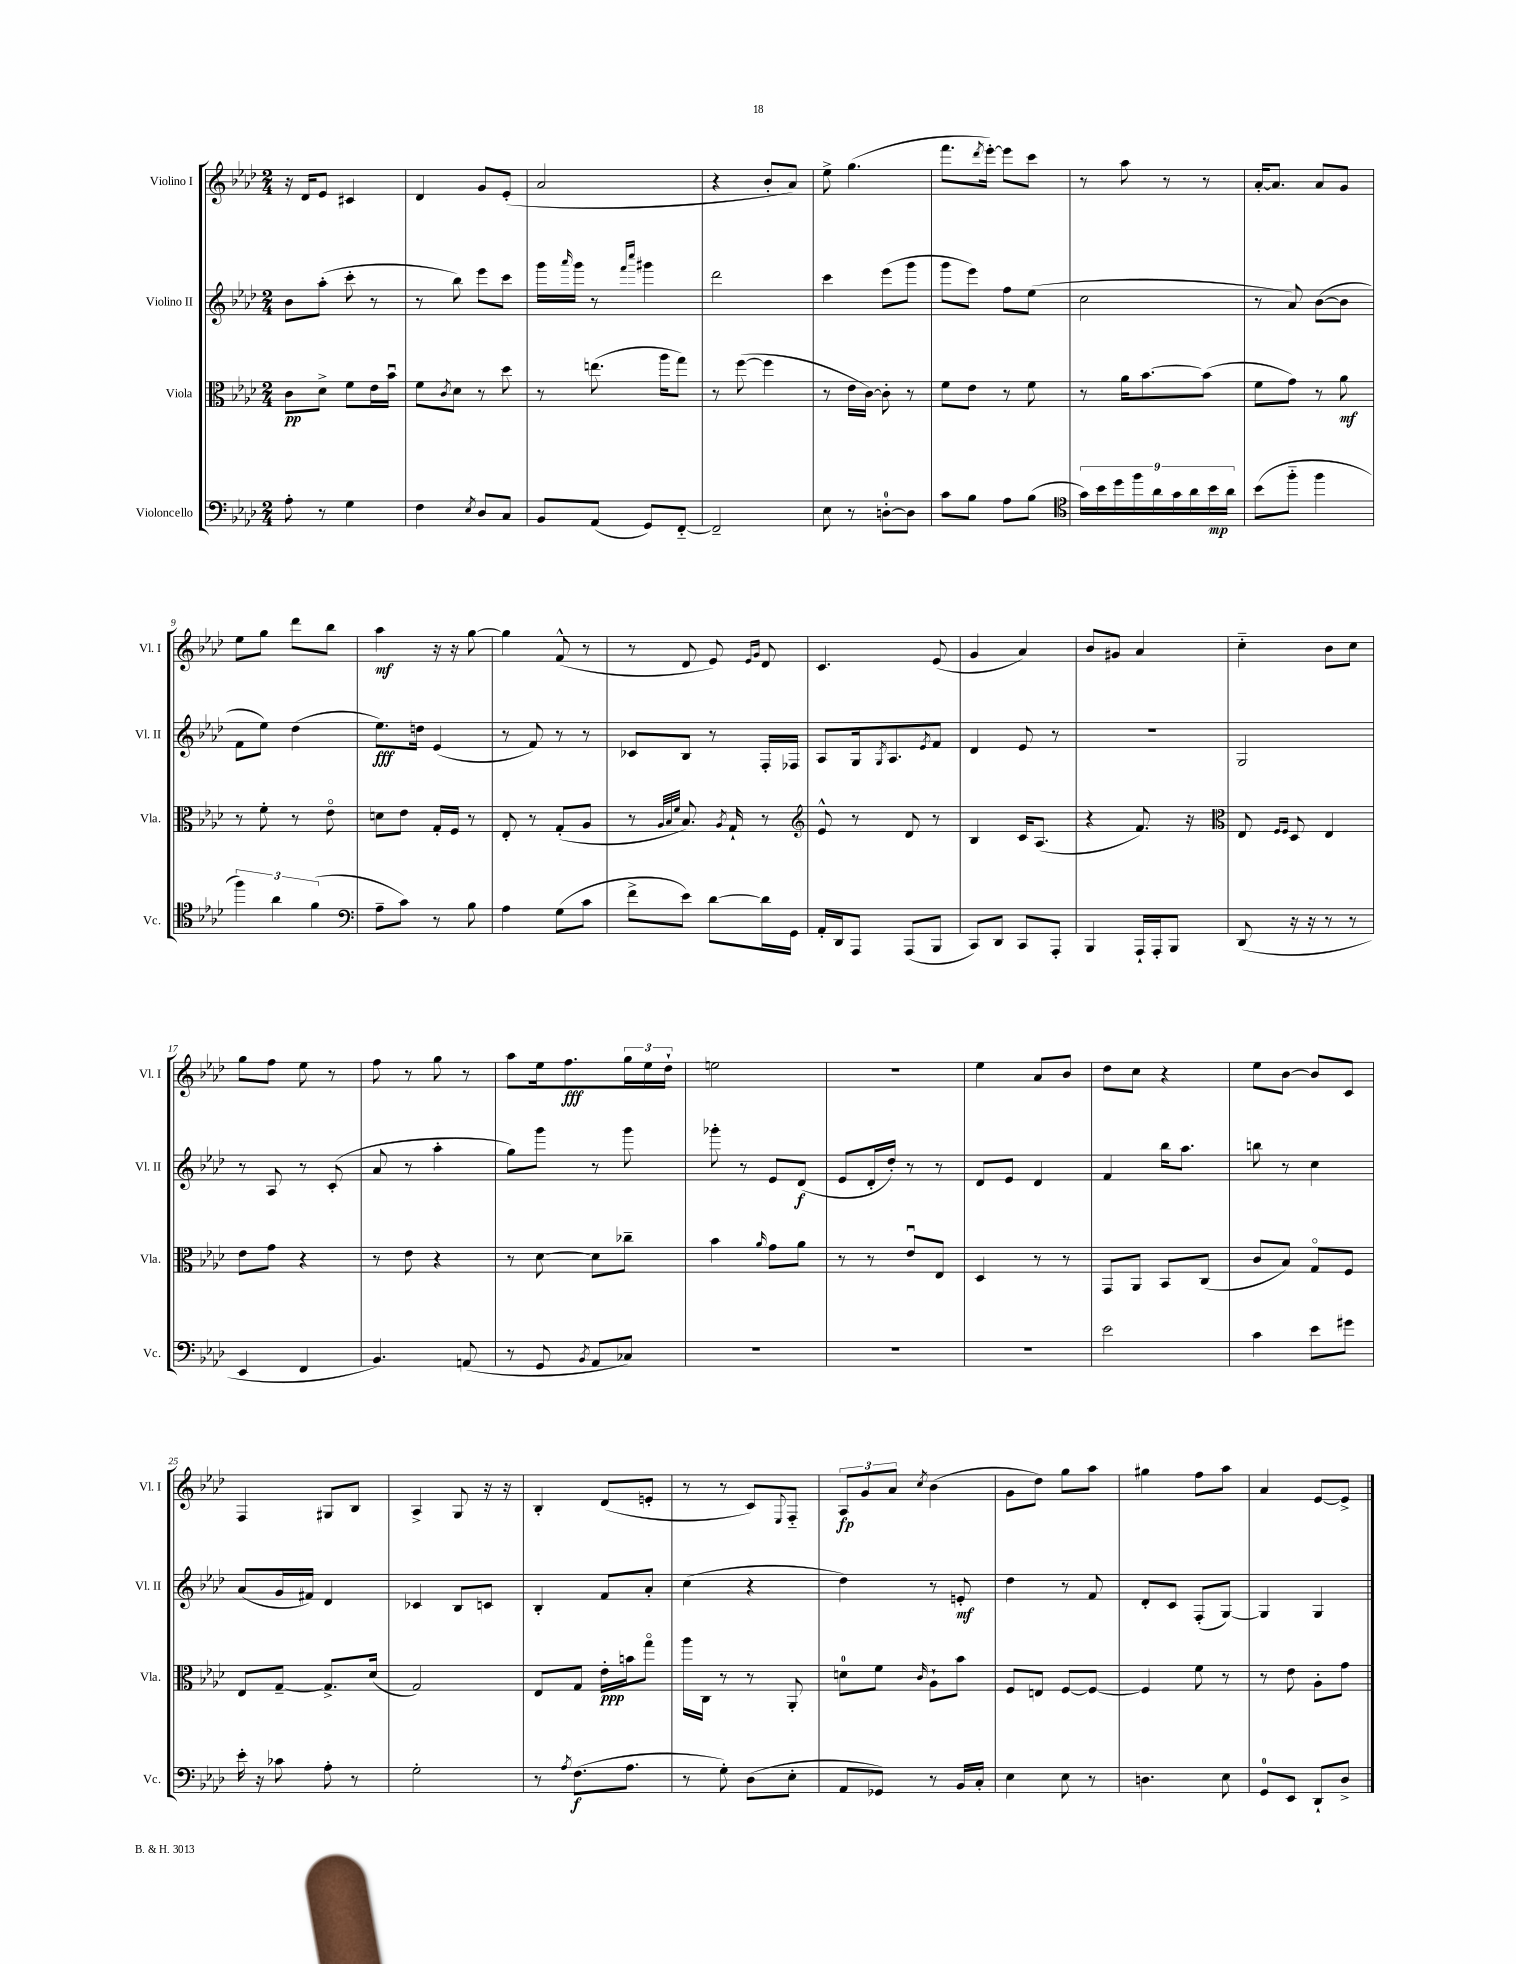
<<
\new StaffGroup <<
\new Staff = "s0" \with { instrumentName = "Violino I" shortInstrumentName = "Vl. I" } {
    \clef treble \key aes \major \numericTimeSignature \time 2/4
    r16 des'16 ees'8 cis'4 |
    des'4 g'8 ees'8-.( |
    aes'2 |
    r4 bes'8-. aes'8) |
    ees''8-> g''4.( |
    f'''8. \acciaccatura { des'''8 } ees'''16~-.) ees'''8 c'''8 |
    r8 aes''8 r8 r8 |
    aes'16~-. aes'8. aes'8 g'8 |
    ees''8 g''8 des'''8 bes''8 |
    aes''4\mf r16 r16 g''8~ |
    g''4 f'8-^( r8 |
    r8 des'8 ees'8) \grace { ees'16 g'16 } des'8 |
    c'4. ees'8( |
    g'4 aes'4) |
    bes'8 gis'8 aes'4 |
    c''4-_ bes'8 c''8 |
    g''8 f''8 ees''8 r8 |
    f''8 r8 g''8 r8 |
    aes''8 ees''16 f''8.\fff \tuplet 3/2 { g''16 ees''16 des''16-! } |
    e''2 |
    R2 |
    ees''4 aes'8 bes'8 |
    des''8 c''8 r4 |
    ees''8 bes'8~ bes'8 c'8 |
    f4 gis8 bes8 |
    aes4-> g8 r16 r16 |
    bes4-. des'8( e'8-. |
    r8 r8 c'8) \appoggiatura { ees8 } f8-_ |
    \tuplet 3/2 { aes8\fp g'8 aes'8 } \acciaccatura { c''8 } bes'4( |
    g'8 des''8) g''8 aes''8 |
    gis''4 f''8 aes''8 |
    aes'4 ees'8~ ees'8-> \bar "|." |
}
\new Staff = "s1" \with { instrumentName = "Violino II" shortInstrumentName = "Vl. II" } {
    \clef treble \key aes \major \numericTimeSignature \time 2/4
    bes'8 aes''8-.( c'''8-. r8 |
    r8 bes''8) ees'''8 c'''8 |
    g'''16 \grace { aes'''16 } g'''16 r8 \grace { f'''16 c''''16 } gis'''4 |
    des'''2 |
    c'''4 ees'''8( g'''8 |
    g'''8 ees'''8) f''8 ees''8( |
    c''2 |
    r8 aes'8) bes'8~( bes'8 |
    f'8 ees''8) des''4( |
    ees''8.\fff) d''16 ees'4( |
    r8 f'8) r8 r8 |
    ces'8 bes8 r8 f16-. fes16 |
    aes8 g16 \acciaccatura { g8 } aes8. \acciaccatura { ees'8 } f'8 |
    des'4 ees'8 r8 |
    R2 |
    g2 |
    r8 aes8 r8 c'8-.( |
    aes'8 r8 aes''4-. |
    g''8) g'''8 r8 g'''8 |
    ges'''8-. r8 ees'8 des'8\f( |
    ees'8 des'16-. des''16-.) r8 r8 |
    des'8 ees'8 des'4 |
    f'4 bes''16 aes''8. |
    b''8 r8 c''4 |
    aes'8( g'16 fis'16) des'4 |
    ces'4 bes8 c'8 |
    bes4-. f'8 aes'8-. |
    c''4( r4 |
    des''4) r8 e'8-.\mf |
    des''4 r8 f'8 |
    des'8-. c'8 f8-.( g8~) |
    g4 g4 \bar "|." |
}
\new Staff = "s2" \with { instrumentName = "Viola" shortInstrumentName = "Vla." } {
    \clef alto \key aes \major \numericTimeSignature \time 2/4
    c'8\pp des'8-> f'8 ees'16 bes'16\downbow |
    f'8 \acciaccatura { c'8 } des'8 r8 des''8 |
    r8 e''8.( aes''16 g''8) |
    r8 f''8~( f''4 |
    r8 ees'16 c'16~) c'8-. r8 |
    f'8 ees'8 r8 f'8 |
    r8 aes'16 bes'8.~ bes'8( |
    f'8 g'8) r8 aes'8\mf |
    r8 f'8-. r8 ees'8\flageolet |
    d'8 ees'8 g16-. f16 r8 |
    ees8-. r8 g8-.( aes8 |
    r8 \grace { aes32 bes32 f'32 } bes8.) \acciaccatura { aes8 } g16-! r8 |
    \clef treble ees'8-^ r8 des'8 r8 |
    bes4 c'16 aes8.( |
    r4 f'8.) r16 |
    \clef alto ees8 \grace { f16 f16 } des8 ees4 |
    ees'8 g'8 r4 |
    r8 ees'8 r4 |
    r8 des'8~ des'8 ces''8-- |
    bes'4 \grace { aes'16 } g'8 aes'8 |
    r8 r8 ees'8\downbow ees8 |
    des4 r8 r8 |
    g,8 aes,8 bes,8 c8( |
    c'8 bes8) g8\flageolet f8 |
    ees8 g8~-- g8.-> des'16( |
    g2) |
    ees8 g8 ees'16-.\ppp b'16 g''8\flageolet |
    aes''16 c16 r8 r8 aes,8-. |
    d'8-0 f'8 \grace { c'16 } aes8-! bes'8 |
    f8 e8 f8~ f8~ |
    f4 f'8 r8 |
    r8 ees'8 aes8-. g'8 \bar "|." |
}
\new Staff = "s3" \with { instrumentName = "Violoncello" shortInstrumentName = "Vc." } {
    \clef bass \key aes \major \numericTimeSignature \time 2/4
    aes8-. r8 g4 |
    f4 \acciaccatura { ees8 } des8 c8 |
    bes,8 aes,8( g,8) f,8~-_ |
    f,2-- |
    ees8 r8 d8-0~-. d8 |
    c'8 bes8 aes8 bes8( |
    \clef tenor \tuplet 9/8 { g'16) bes'16 des''16 f''16 aes'16 g'16 aes'16 bes'16\mp aes'16 } |
    bes'8( f''8-_ f''4 |
    \tuplet 3/2 { f''4) aes'4 f'4( } |
    \clef bass aes8-- c'8) r8 bes8 |
    aes4 g8( c'8 |
    f'8-> ees'8) des'8~ des'16 g,16 |
    aes,16-. des,16 aes,,8 aes,,8( bes,,8 |
    c,8) des,8 c,8 aes,,8-. |
    bes,,4 aes,,16-! aes,,16-. bes,,8 |
    des,8( r16 r16 r8 r8 |
    ees,4 f,4 |
    bes,4.) a,8( |
    r8 g,8 \acciaccatura { bes,8 } aes,8 ces8) |
    R2 |
    R2 |
    R2 |
    ees'2 |
    c'4 ees'8 gis'8 |
    ees'16-. r16 ces'8 aes8-. r8 |
    g2-. |
    r8 \acciaccatura { aes8 } f8.\f( aes8. |
    r8 g8-.) des8( ees8-. |
    aes,8 ges,8) r8 bes,16 c16-. |
    ees4 ees8 r8 |
    d4. ees8 |
    g,8-0 ees,8 des,8-! des8-> \bar "|." |
}
>>
>>
